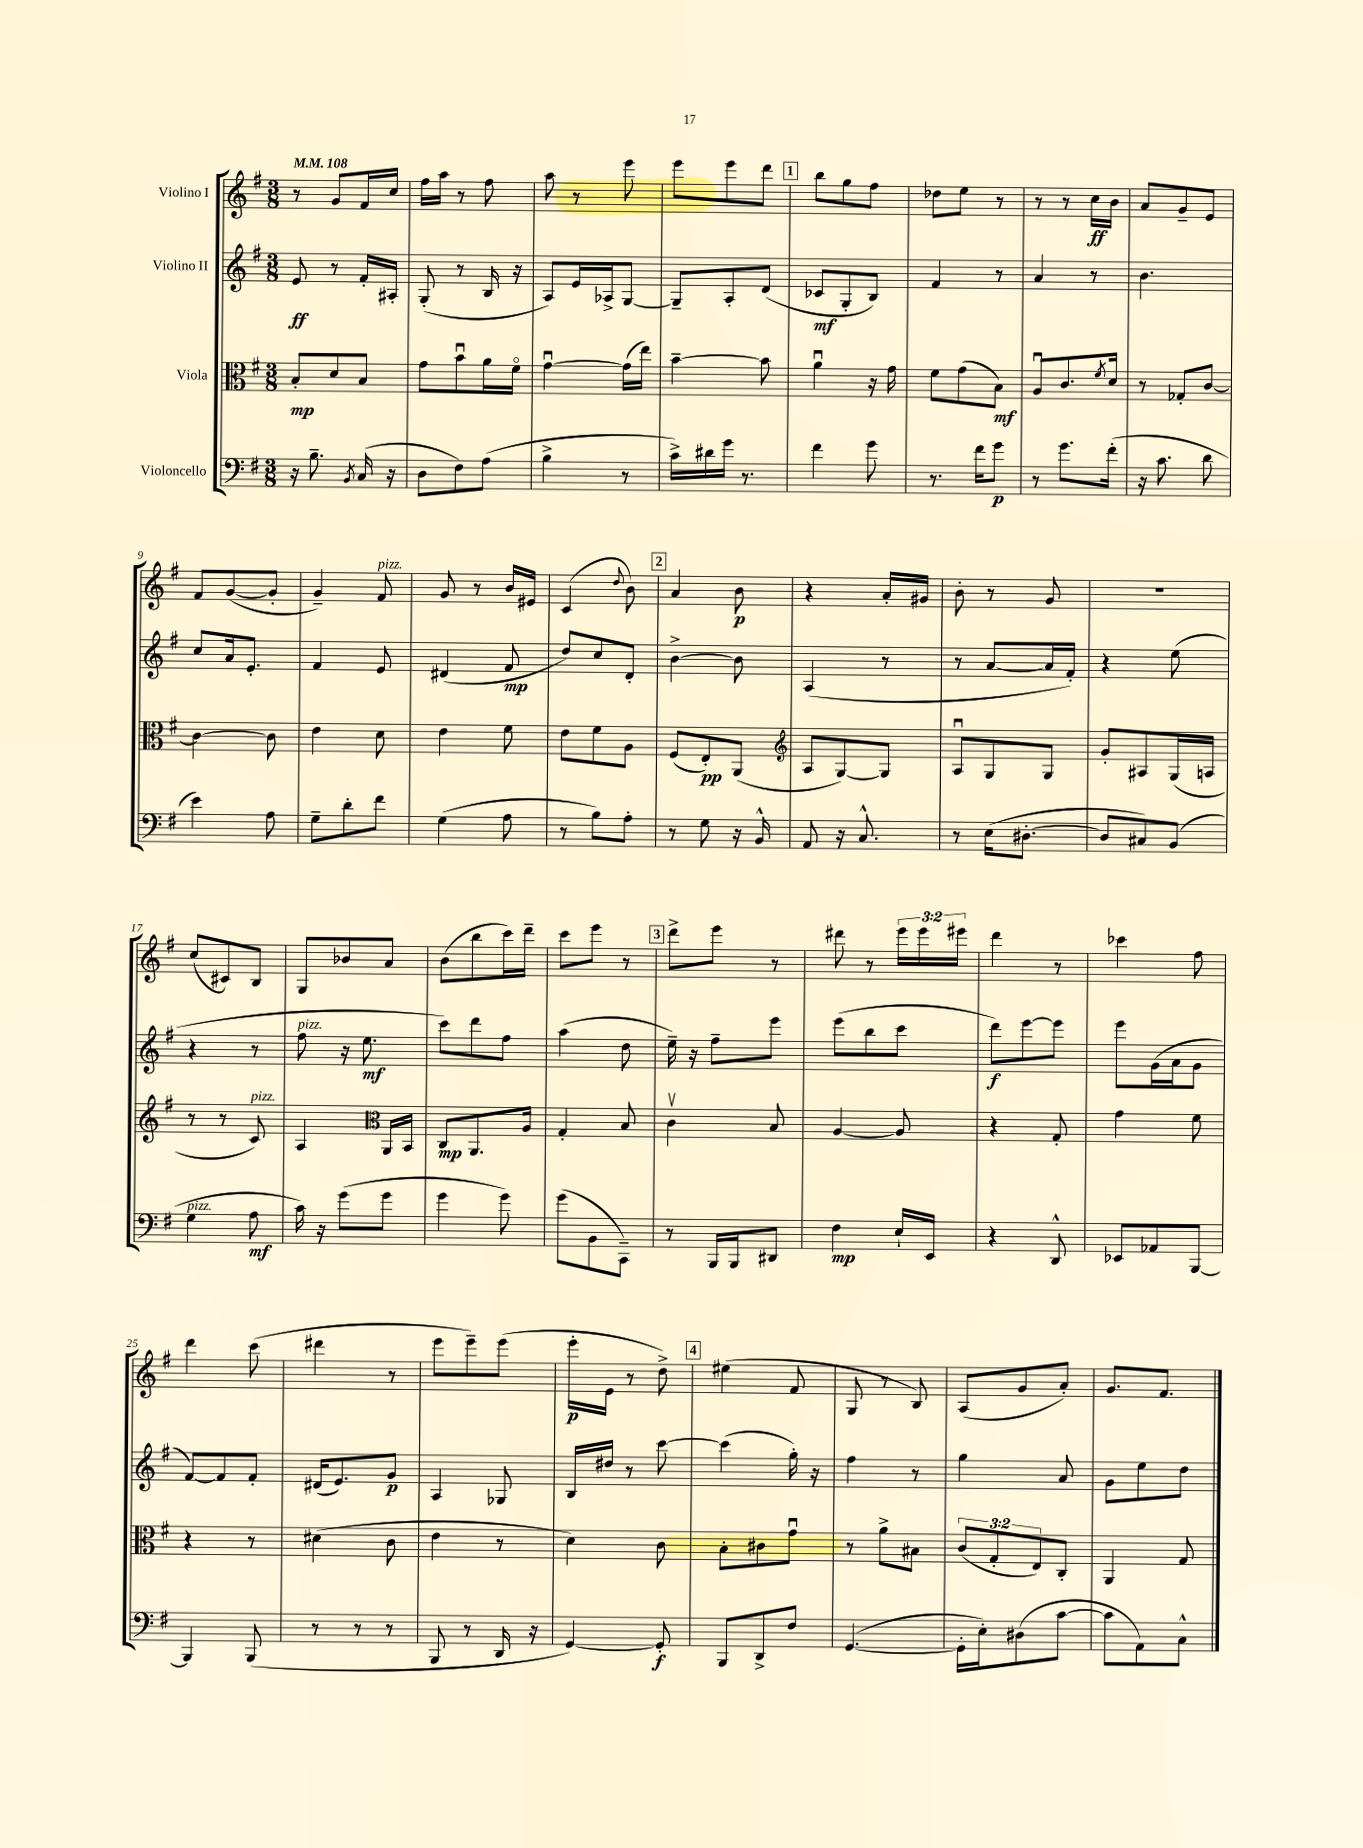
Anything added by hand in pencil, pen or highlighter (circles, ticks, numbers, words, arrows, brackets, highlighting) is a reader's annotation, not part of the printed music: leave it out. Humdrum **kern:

**kern	**dynam	**kern	**dynam	**kern	**dynam	**kern	**dynam
*part4	*part4	*part3	*part3	*part2	*part2	*part1	*part1
*staff4	*staff4	*staff3	*staff3	*staff2	*staff2	*staff1	*staff1
*I"Violoncello	*	*I"Viola	*	*I"Violino II	*	*I"Violino I	*
*clefF4	*	*clefC3	*	*clefG2	*	*clefG2	*
*k[f#]	*	*k[f#]	*	*k[f#]	*	*k[f#]	*
*M3/8	*	*M3/8	*	*M3/8	*	*M3/8	*
*MM108	*	*MM108	*	*MM108	*	*MM108	*
=1	=1	=1	=1	=1	=1	=1	=1
16r	.	8B'/L	mp	8e/	ff	8r	.
8.B~\	.	.	.	.	.	.	.
.	.	8d/	.	8r	.	8g/L	.
8qBB/	.	.	.	.	.	.	.
(16C/	.	8B/J	.	16f#'/LL	.	16f#/L	.
16r	.	.	.	16A#X'/JJ	.	16cc/JJ	.
=2	=2	=2	=2	=2	=2	=2	=2
8D\L	.	8g\L	.	(8G'/	.	16ff#\LL	.
.	.	.	.	.	.	16aa\JJ	.
8F#\)	.	8bu\	.	8r	.	8r	.
(8A\J	.	16a\L	.	16B/	.	8ff#\	.
.	.	16f#\JJ	.	16r	.	.	.
=3	=3	=3	=3	=3	=3	=3	=3
4B^\	.	[4gu\	.	8A/L)	.	8aa\	.
.	.	.	.	16e/L	.	8r	.
.	.	.	.	16A-X^/J	.	.	.
8r	.	(16g\LL]	.	[8G/J	.	8eee\	.
.	.	16ee\JJ)	.	.	.	.	.
=4	=4	=4	=4	=4	=4	=4	=4
16c^\LL)	.	[4b~\	.	8G~/L]	.	8eee\L	.
16d#X\	.	.	.	.	.	.	.
16g\JJ	.	.	.	8A'/	.	8eee\	.
8.r	.	.	.	.	.	.	.
.	.	8b\]	.	(8d/J	.	8ddd\J	.
!!LO:REH:place=s1:t=1
=5	=5	=5	=5	=5	=5	=5	=5
4f#\	.	4au\	.	8c-X/L	mf	8bb\L	.
.	.	.	.	8G'/	.	8gg\	.
8g\	.	16r	.	8B/J)	.	8ff#\J	.
.	.	16g\	.	.	.	.	.
=6	=6	=6	=6	=6	=6	=6	=6
8.r	.	8f#\L	.	4f#/	.	8dd-X\L	.
.	.	(8g\	.	.	.	8ee\J	.
16f#\KL	.	.	.	.	.	.	.
8g\J	p	8B\J)	mf	8r	.	8r	.
=7	=7	=7	=7	=7	=7	=7	=7
8r	.	8Au/L	.	4a/	.	8r	.
8.g\L	.	8.c/	.	.	.	8r	.
.	.	.	.	8r	.	16cc\LL	ff
.	.	8qf#/	.	.	.	.	.
(16f#'\Jk	.	16d/Jk	.	.	.	16b\JJ	.
=8	=8	=8	=8	=8	=8	=8	=8
16r	.	8r	.	4.b\	.	8a/L	.
8.c\	.	.	.	.	.	.	.
.	.	8G-X'/L	.	.	.	8g~/	.
8d\	.	[8c/J	.	.	.	8e/J	.
!!LO:LB:g=z
=9	=9	=9	=9	=9	=9	=9	=9
4e\)	.	4c\_	.	8cc/L	.	8f#/L	.
.	.	.	.	16a/k	.	([8g/	.
.	.	.	.	8.e'/J	.	.	.
8A\	.	8c\]	.	.	.	8g'/J]	.
=10	=10	=10	=10	=10	=10	=10	=10
8G~\L	.	4e\	.	4f#/	.	4g~/)	.
8d'\	.	.	.	.	.	.	.
!	!	!	!	!	!	!LO:TX:a:i:t=pizz.	!
8f#\J	.	8d\	.	8e/	.	8f#/	.
=11	=11	=11	=11	=11	=11	=11	=11
(4G\	.	4e\	.	(4d#X/	.	8g/	.
.	.	.	.	.	.	8r	.
8A\	.	8f#\	.	8f#/	mp	16b/LL	.
.	.	.	.	.	.	16e#X/JJ	.
=12	=12	=12	=12	=12	=12	=12	=12
8r	.	8e\L	.	8dd/L)	.	(4c/	.
8B\L)	.	8f#\	.	8cc/	.	.	.
.	.	.	.	.	.	8qqdd/	.
8A'\J	.	8A\J	.	8d'/J	.	8b\)	.
!!LO:REH:place=s1:t=2
=13	=13	=13	=13	=13	=13	=13	=13
8r	.	(8F#/L	.	[4b^\	.	4a/	.
8G\	.	8E'/)	pp	.	.	.	.
16r	.	(8AA/J	.	8b\]	.	8b\	p
16BB^^/	.	.	.	.	.	.	.
=14	=14	=14	=14	=14	=14	=14	=14
*	*	*clefG2	*	*	*	*	*
8AA/	.	8A/L	.	(4A/	.	4r	.
16r	.	[8G/)	.	.	.	.	.
8.C^^/	.	.	.	.	.	.	.
.	.	8G/J]	.	8r	.	16a'/LL	.
.	.	.	.	.	.	16g#X/JJ	.
=15	=15	=15	=15	=15	=15	=15	=15
8r	.	8Au/L	.	8r	.	8b'\	.
(16E\KL	.	8G/	.	[8a/L	.	8r	.
[8.D#X'\J	.	.	.	.	.	.	.
.	.	8G/J	.	16a/L]	.	8g/	.
.	.	.	.	16f#'/JJ)	.	.	.
=16	=16	=16	=16	=16	=16	=16	=16
8D#/L]	.	8g'/L	.	4r	.	4.r	.
8C#X/)	.	8A#X/	.	.	.	.	.
(8BB/J	.	(16G/L	.	(8ee\	.	.	.
.	.	16An/JJ	.	.	.	.	.
!!LO:LB:g=z
=17	=17	=17	=17	=17	=17	=17	=17
!LO:TX:a:i:t=pizz.	!	!	!	!	!	!	!
4G\	.	8r	.	4r	.	(8cc/L	.
.	.	8r	.	.	.	8c#X/)	.
!	!	!LO:TX:a:i:t=pizz.	!	!	!	!	!
8A\	mf	8c/)	.	8r	.	8B/J	.
=18	=18	=18	=18	=18	=18	=18	=18
!	!	!	!	!LO:TX:a:i:t=pizz.	!	!	!
16c\)	.	4A/	.	8ff#\	.	8G/L	.
16r	.	.	.	.	.	.	.
(8g\L	.	.	.	16r	.	8b-X/	.
.	.	.	.	8.ee\	mf	.	.
*	*	*clefC3	*	*	*	*	*
8g\J	.	16AA/LL	.	.	.	8a/J	.
.	.	16BB/JJ	.	.	.	.	.
=19	=19	=19	=19	=19	=19	=19	=19
4g\	.	8C/L	mp	8ccc\L)	.	(8b\L	.
.	.	8.AA/	.	8ddd\	.	8bb\	.
8g\)	.	.	.	8ff#\J	.	16ccc\L)	.
.	.	16A/Jk	.	.	.	16ddd~\JJ	.
=20	=20	=20	=20	=20	=20	=20	=20
(8g\L	.	4G'/	.	(4aa\	.	8ccc\L	.
8BB\	.	.	.	.	.	8eee\J	.
8CC~\J)	.	8B/	.	8dd\	.	8r	.
!!LO:REH:place=s1:t=3
=21	=21	=21	=21	=21	=21	=21	=21
8r	.	4cv\	.	16ee~\)	.	8ddd^\L	.
.	.	.	.	16r	.	.	.
16BBB/LL	.	.	.	8ff#~\L	.	8eee\J	.
16BBB/J	.	.	.	.	.	.	.
8DD#X/J	.	8B/	.	8eee\J	.	8r	.
=22	=22	=22	=22	=22	=22	=22	=22
4F#\	mp	[4A/	.	(8eee\L	.	8ddd#X\	.
.	.	.	.	8bb\	.	8r	.
16E`/LL	.	8A/]	.	8ccc\J	.	24eee\LL	.
.	.	.	.	.	.	24eee\	.
16EE/JJ	.	.	.	.	.	.	.
.	.	.	.	.	.	24eee#X\JJ	.
=23	=23	=23	=23	=23	=23	=23	=23
4r	.	4r	.	8ddd\L)	f	4ddd\	.
.	.	.	.	[8eee\	.	.	.
8DD^^/	.	8G'/	.	8eee\J]	.	8r	.
=24	=24	=24	=24	=24	=24	=24	=24
8EE-X/L	.	4g\	.	8eee\L	.	4ccc-X\	.
8AA-X/	.	.	.	(16g\L	.	.	.
.	.	.	.	16a\J	.	.	.
[8BBB/J	.	8f#\	.	8g\J	.	8ff#\	.
!!LO:LB:g=z
=25	=25	=25	=25	=25	=25	=25	=25
4BBB/]	.	4r	.	[8f#/L)	.	4ddd\	.
.	.	.	.	8f#/]	.	.	.
(8BBB/	.	8r	.	8f#'/J	.	(8ccc\	.
=26	=26	=26	=26	=26	=26	=26	=26
8r	.	(4d#X\	.	(16d#X/KL	.	4ddd#X\	.
.	.	.	.	8.e/)	.	.	.
8r	.	.	.	.	.	.	.
8r	.	8c\	.	8g/J	p	8r	.
=27	=27	=27	=27	=27	=27	=27	=27
8BBB/	.	4e\	.	4A/	.	8eee\L	.
8r	.	.	.	.	.	8eee~\)	.
16DD/	.	8r	.	8G-X/	.	(8eee\J	.
16r	.	.	.	.	.	.	.
=28	=28	=28	=28	=28	=28	=28	=28
[4GG/)	.	4d\)	.	16B/LL	.	16eee'\LL	p
.	.	.	.	16dd#X/JJ	.	16e\JJ	.
.	.	.	.	8r	.	8r	.
8GG'/]	f	8c\	.	[8ccc\	.	8dd^\)	.
!!LO:REH:place=s1:t=4
=29	=29	=29	=29	=29	=29	=29	=29
8BBB/L	.	8B'\L	.	(4ccc\]	.	(4ee#X\	.
8DD^/	.	8c#X\	.	.	.	.	.
8F#/J	.	8gu\J	.	16gg'\)	.	8f#/	.
.	.	.	.	16r	.	.	.
=30	=30	=30	=30	=30	=30	=30	=30
([4.GG/	.	8r	.	4ff#\	.	8G/	.
.	.	8a^\L	.	.	.	8r	.
.	.	8B#X\J	.	8r	.	8B/)	.
=31	=31	=31	=31	=31	=31	=31	=31
16GG'\LL]	.	(12c/L	.	4gg\	.	(8A/L	.
16E'\J)	.	.	.	.	.	.	.
.	.	12G'/	.	.	.	.	.
(8D#X\	.	.	.	.	.	8g/	.
.	.	12E/)	.	.	.	.	.
[8c\J	.	8C'/J	.	8a/	.	8a'/J)	.
=32	=32	=32	=32	=32	=32	=32	=32
8c\L]	.	4AA/	.	8g\L	.	8.g/L	.
8AA\)	.	.	.	8ee\	.	.	.
.	.	.	.	.	.	8.f#/J	.
8C^^\J	.	8G/	.	8dd\J	.	.	.
==	==	==	==	==	==	==	==
*-	*-	*-	*-	*-	*-	*-	*-
